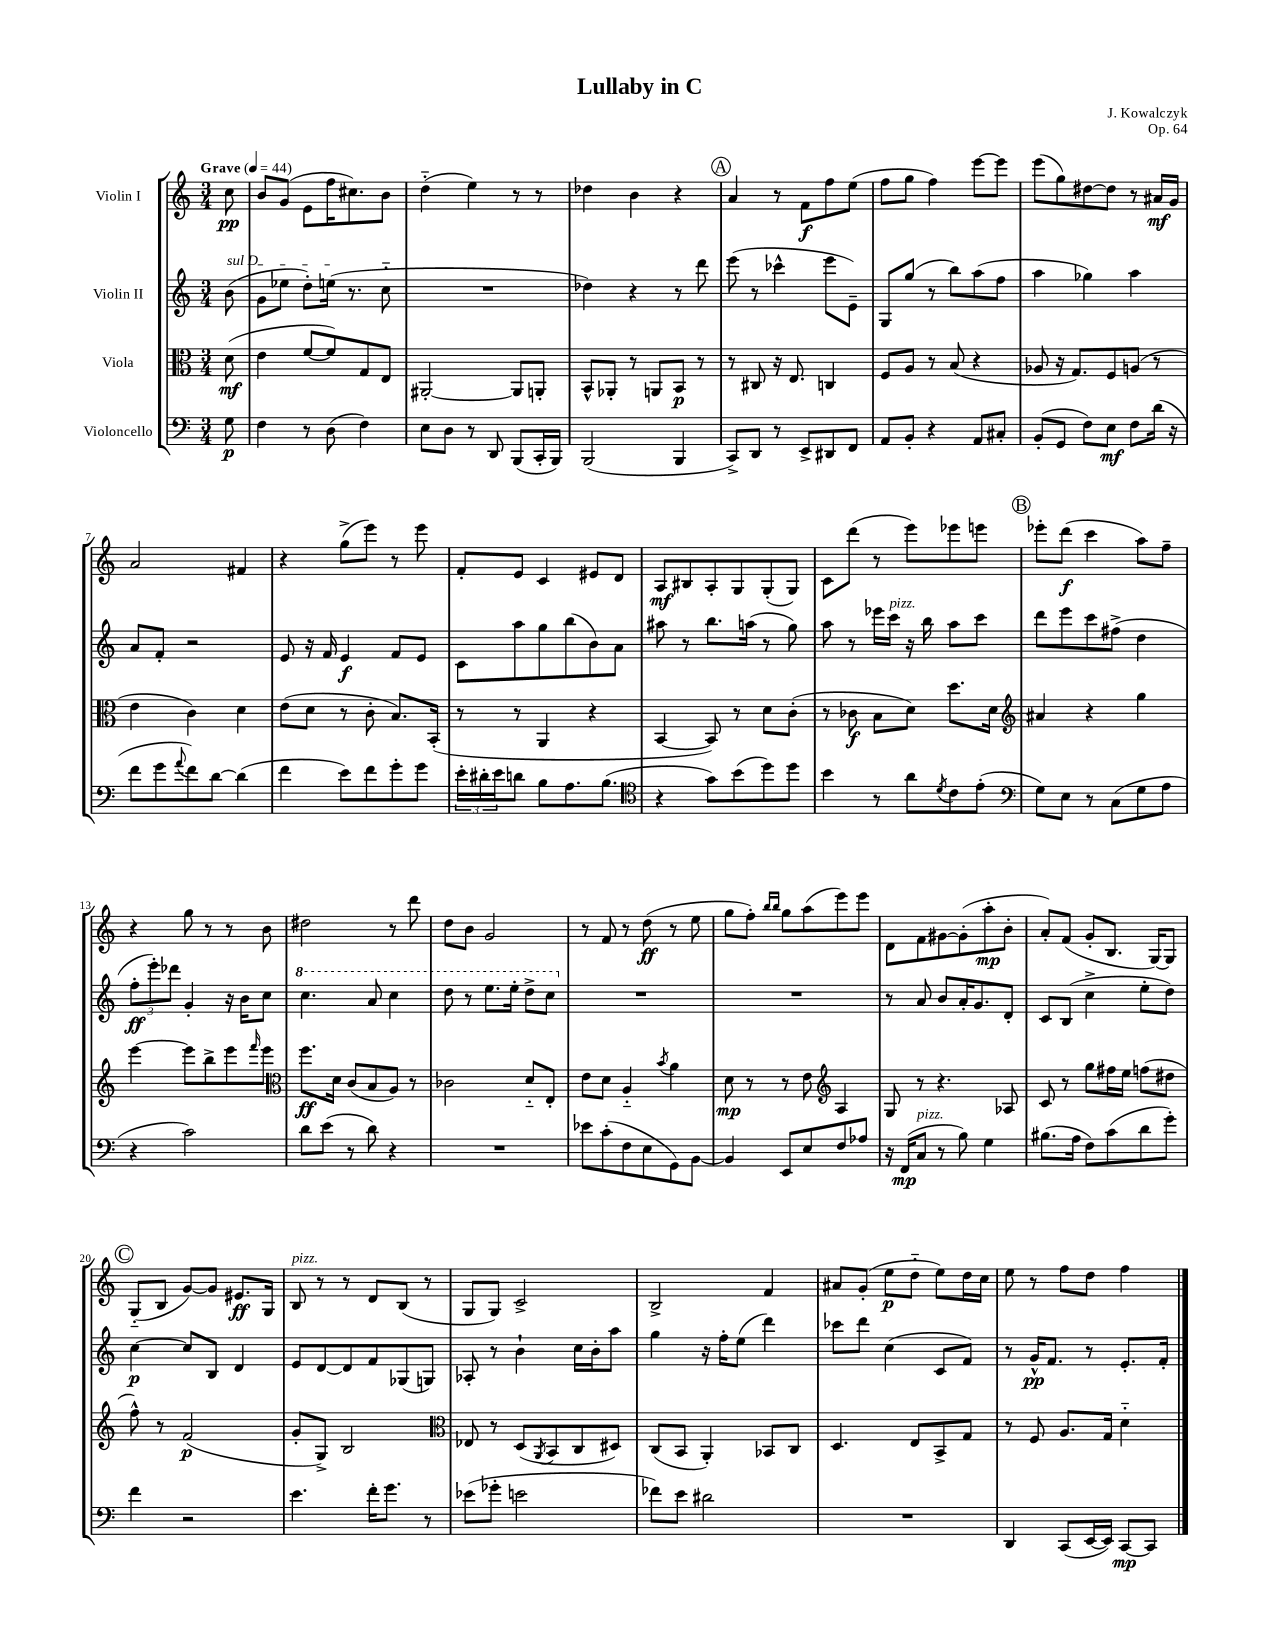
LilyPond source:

\header { title = "Lullaby in C" composer = "J. Kowalczyk" opus = "Op. 64" }
<<
\new StaffGroup <<
\new Staff = "s0" \with { instrumentName = "Violin I" } {
    \clef treble \key c \major \numericTimeSignature \time 3/4 \partial 8 \tempo "Grave" 4 = 44
    c''8\pp |
    b'8 g'8( e'8 f''16 cis''8.) b'8 |
    d''4-_( e''4) r8 r8 |
    des''4 b'4 r4 |
    \mark \markup { \circle "A" } a'4 r8 f'8\f f''8 e''8( |
    f''8 g''8 f''4) e'''8~ e'''8 |
    e'''8( g''8) dis''8~ dis''8 r8 ais'16\mf g'16 |
    a'2 fis'4 |
    r4 g''8->( e'''8) r8 e'''8 |
    f'8-. e'8 c'4 eis'8 d'8 |
    a8\mf bis8 a8-. g8 g8-.( g8) |
    c'8 d'''8( r8 e'''8) ees'''8 e'''8 |
    \mark \markup { \circle "B" } ees'''8-. d'''8\f( c'''4 a''8) f''8-- |
    r4 g''8 r8 r8 b'8 |
    dis''2 r8 d'''8 |
    d''8 b'8 g'2 |
    r8 f'8 r8 d''8\ff( r8 e''8 |
    g''8 f''8-.) \grace { b''16 b''16 } g''8 a''8( e'''8) e'''8 |
    d'8 f'8 gis'8~ gis'8-.( a''8-.\mp b'8-. |
    a'8-.) f'8( g'8-. b8. g16~) g8 |
    \mark \markup { \circle "C" } g8-_( b8 g'8~) g'8 eis'8.\ff g16 |
    b8^\markup { \italic "pizz." } r8 r8 d'8 b8( r8 |
    g8 g8) c'2-> |
    b2-> f'4 |
    ais'8 g'8-.( e''8\p d''8-_ e''8) d''16 c''16 |
    e''8 r8 f''8 d''8 f''4 \bar "|." |
}
\new Staff = "s1" \with { instrumentName = "Violin II" } {
    \clef treble \key c \major \numericTimeSignature \time 3/4 \partial 8
    \once \override TextSpanner.bound-details.left.text = \markup { \italic "sul D" } b'8\startTextSpan( |
    g'8 ees''8 d''8-.) e''16\stopTextSpan( r8. c''8-_ |
    R2. |
    des''4) r4 r8 d'''8 |
    \mark \markup { \circle "A" } e'''8( r8 ces'''4-^ e'''8 e'8--) |
    g8 g''8( r8 b''8) a''8( f''8 |
    a''4 ges''4) a''4 |
    a'8 f'8-. r2 |
    e'8 r16 f'16 e'4\f f'8 e'8 |
    c'8 a''8 g''8 b''8( b'8) a'8 |
    ais''8 r8 b''8. a''16( r8 g''8) |
    a''8 r8 ees'''16 c'''16^\markup { \italic "pizz." } r16 b''16 a''8 c'''8 |
    \mark \markup { \circle "B" } d'''8 e'''8 c'''8 fis''8->( d''4 |
    \tuplet 3/2 { f''8-.\ff e'''8-.) des'''8 } g'4-. r16 b'16 c''8 |
    \ottava #1 c'''4. a''8 c'''4 |
    d'''8 r8 e'''8. e'''16-. d'''8-> c'''8 \ottava #0 |
    R2. |
    R2. |
    r8 a'8 b'8 a'16-. g'8. d'8-. |
    c'8 b8( c''4-> e''8-. d''8) |
    \mark \markup { \circle "C" } c''4~\p c''8 b8 d'4 |
    e'8 d'8~ d'8 f'8 ges8( g8) |
    aes8-. r8 b'4-! c''16 b'16-. a''8 |
    g''4 r16 f''16-. e''8( d'''4) |
    ces'''8 d'''8 c''4( c'8 f'8) |
    r8 g'16-^\pp f'8. r8 e'8.-. f'16-. \bar "|." |
}
\new Staff = "s2" \with { instrumentName = "Viola" } {
    \clef alto \key c \major \numericTimeSignature \time 3/4 \partial 8
    d'8\mf( |
    e'4 f'8~ f'8) g8 e8 |
    ais,2~-. ais,8 a,8-. |
    b,8-^ aes,8-. r8 a,8 b,8\p r8 |
    \mark \markup { \circle "A" } r8 cis8 r16 e8. c4 |
    f8 a8 r8 b8( r4 |
    aes8 r16 g8.) f8 a8( r8 |
    e'4 c'4) d'4 |
    e'8( d'8 r8 c'8-. b8.) b,16-.( |
    r8 r8 a,4 r4 |
    b,4~ b,8) r8 d'8 c'8-.( |
    r8 ces'8\f b8 d'8) d''8. d'16 |
    \mark \markup { \circle "B" } \clef treble ais'4 r4 g''4 |
    e'''4~ e'''8 b''8-> e'''8 \grace { f'''16 } e'''8 |
    \clef alto f''8.\ff d'16 c'8( b8 a8) r8 |
    ces'2 d'8-_ e8-. |
    e'8 d'8 a4-_ \acciaccatura { b'8 } a'4 |
    d'8\mp r8 r8 e'8 \clef treble a4 |
    g8 r8 r4. aes8 |
    c'8 r8 g''8 fis''16 e''16 f''8( dis''8 |
    \mark \markup { \circle "C" } f''8-^) r8 f'2\p( |
    g'8-. g8->) b2 |
    \clef alto ees8 r8 d8( \acciaccatura { a,8 } b,8 c8 dis8) |
    c8( b,8 a,4-.) bes,8 c8 |
    d4. e8 b,8-> g8 |
    r8 f8 a8. g16 d'4-_ \bar "|." |
}
\new Staff = "s3" \with { instrumentName = "Violoncello" } {
    \clef bass \key c \major \numericTimeSignature \time 3/4 \partial 8
    g8\p |
    f4 r8 d8( f4) |
    e8 d8 r8 d,8 b,,8( c,16-. b,,16) |
    b,,2( b,,4 |
    \mark \markup { \circle "A" } c,8->) d,8 r8 e,8-> dis,8 f,8 |
    a,8 b,8-. r4 a,8 cis8-. |
    b,8-.( g,8 f8) e8\mf f8 d'16( r16 |
    f'8 g'8 \appoggiatura { a'8 } f'8) d'8~ d'4( |
    f'4 e'8) f'8 g'8-. g'8 |
    \tuplet 3/2 { e'16-. dis'16-. e'16 } d'8 b8 a8. b8.( |
    \clef tenor r4 g'8) b'8( d''8) d''8 |
    b'4 r8 a'8 \acciaccatura { d'8 } c'8 e'8-.( |
    \mark \markup { \circle "B" } \clef bass g8) e8 r8 c8( g8 a8 |
    r4 c'2) |
    d'8 e'8( r8 d'8) r4 |
    R2. |
    ees'8 c'8-.( f8 e8 g,8) b,8~ |
    b,4 e,8 e8 f8 aes8 |
    r16 f,16\mp( c8^\markup { \italic "pizz." } r8 b8) g4 |
    bis8.( a16 f8) c'8( d'8 g'8-.) |
    \mark \markup { \circle "C" } f'4 r2 |
    e'4. f'16-. g'8. r8 |
    ees'8( ges'8-. e'2 |
    fes'8) e'8 dis'2 |
    R2. |
    d,4 c,8( e,16~ e,16) c,8~\mp c,8 \bar "|." |
}
>>
>>
